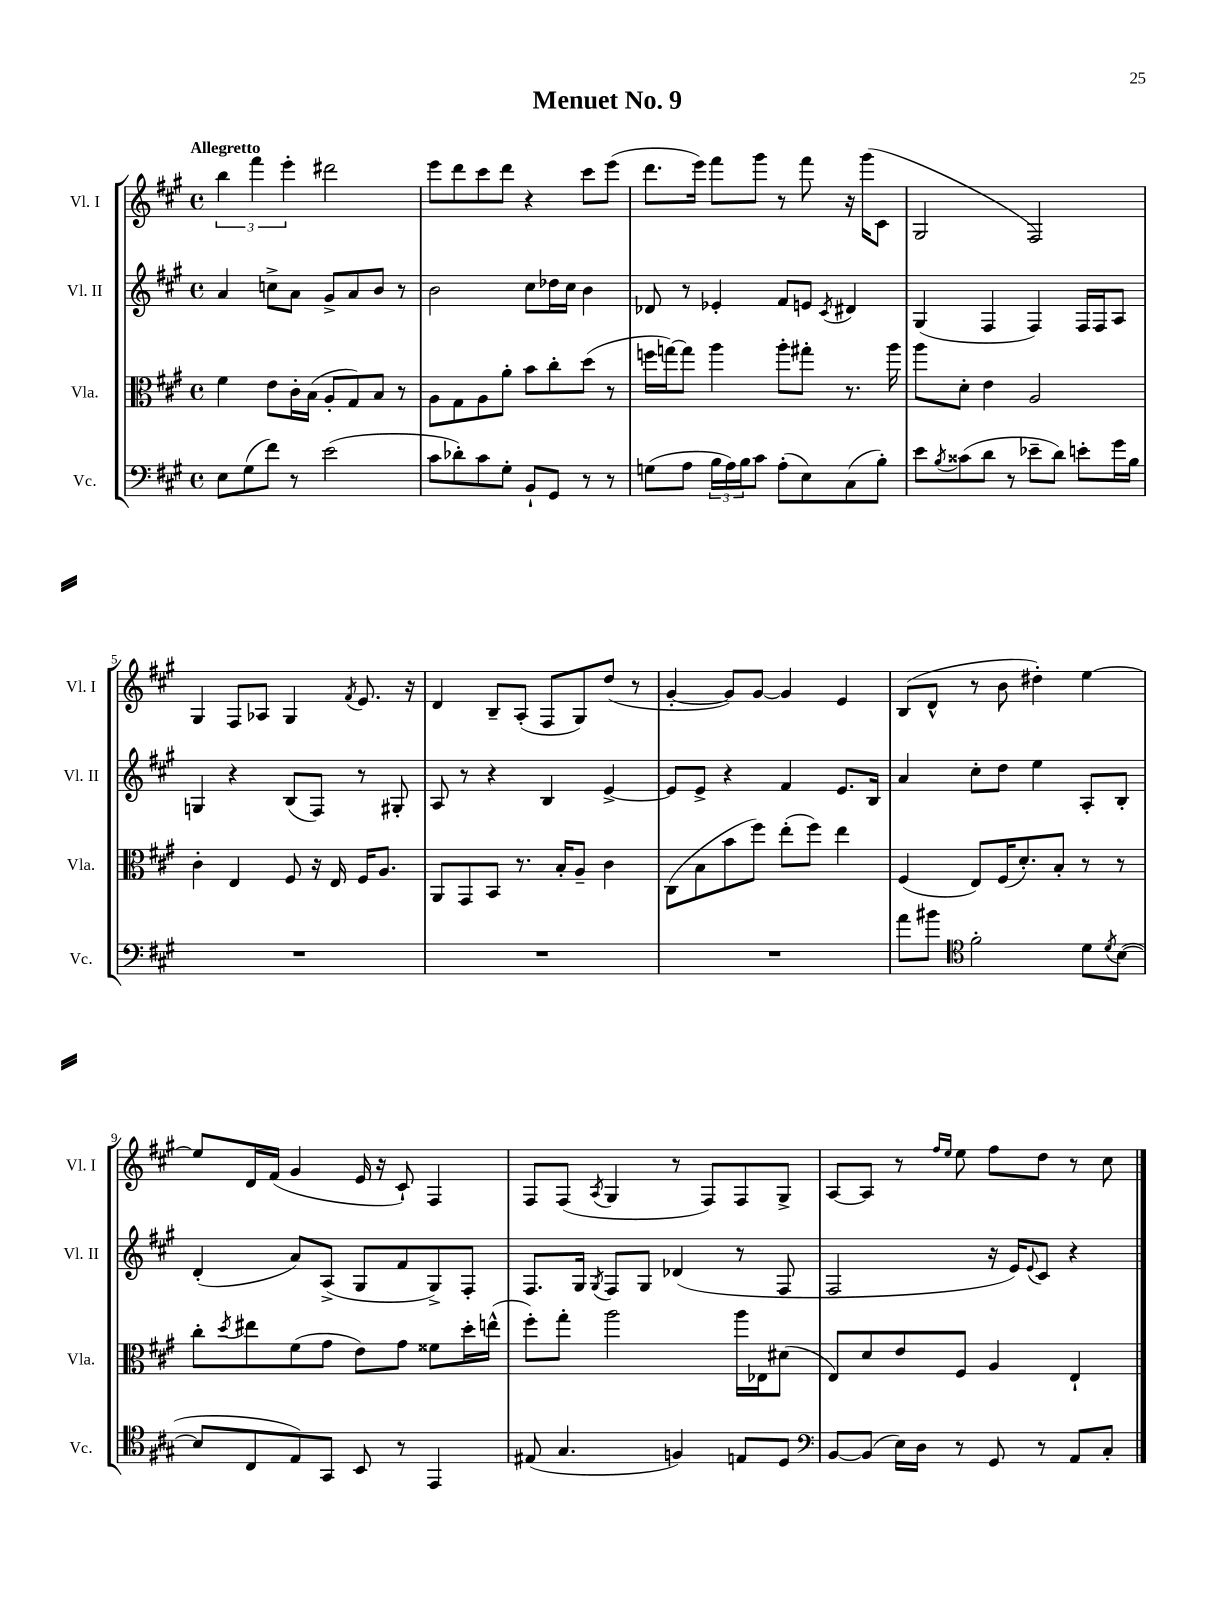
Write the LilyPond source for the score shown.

\header { title = "Menuet No. 9" }
<<
\new StaffGroup <<
\new Staff = "s0" \with { instrumentName = "Vl. I" shortInstrumentName = "Vl. I" } {
    \clef treble \key a \major \defaultTimeSignature \time 4/4 \tempo "Allegretto"
    \tuplet 3/2 { b''4 fis'''4 e'''4-. } dis'''2 |
    e'''8 d'''8 cis'''8 d'''8 r4 cis'''8 e'''8( |
    d'''8. e'''16) fis'''8 gis'''8 r8 fis'''8 r16 gis'''16( cis'8 |
    gis2 fis2) |
    gis4 fis8 aes8 gis4 \acciaccatura { fis'8 } e'8. r16 |
    d'4 b8-- a8-.( fis8 gis8) d''8( r8 |
    gis'4~-. gis'8) gis'8~ gis'4 e'4 |
    b8( d'8-^ r8 b'8 dis''4-.) e''4~ |
    e''8 d'16 fis'16( gis'4 e'16 r16 cis'8-!) fis4 |
    fis8 fis8( \acciaccatura { a8 } gis4 r8 fis8) fis8 gis8-> |
    a8~ a8 r8 \grace { fis''16 e''16 } e''8 fis''8 d''8 r8 cis''8 \bar "|." |
}
\new Staff = "s1" \with { instrumentName = "Vl. II" shortInstrumentName = "Vl. II" } {
    \clef treble \key a \major \defaultTimeSignature \time 4/4
    a'4 c''8-> a'8 gis'8-> a'8 b'8 r8 |
    b'2 cis''8 des''16 cis''16 b'4 |
    des'8 r8 ees'4-. fis'8 e'8 \acciaccatura { cis'8 } dis'4 |
    gis4( fis4 fis4) fis16 fis16 a8 |
    g4 r4 b8( fis8) r8 gis8-. |
    a8 r8 r4 b4 e'4~-> |
    e'8 e'8-> r4 fis'4 e'8. b16 |
    a'4 cis''8-. d''8 e''4 a8-. b8-. |
    d'4-.( a'8) a8->( gis8 fis'8 gis8->) fis8-. |
    fis8. gis16 \acciaccatura { gis8 } fis8 gis8 des'4( r8 fis8 |
    fis2 r16 e'16) \appoggiatura { e'8 } cis'8 r4 \bar "|." |
}
\new Staff = "s2" \with { instrumentName = "Vla." shortInstrumentName = "Vla." } {
    \clef alto \key a \major \defaultTimeSignature \time 4/4
    fis'4 e'8 cis'16-. b16( a8-. gis8) b8 r8 |
    a8 gis8 a8 a'8-. b'8 cis''8-. d''8( r8 |
    f''16 g''16~) g''8 a''4 a''8-. gis''8-. r8. a''16 |
    a''8 d'8-. e'4 a2 |
    cis'4-. e4 fis8 r16 e16 fis16 a8. |
    a,8 gis,8 b,8 r8. b16-. a8-- cis'4 |
    cis8( b8 b'8 fis''8) e''8-.( fis''8) e''4 |
    fis4( e8) fis16( d'8.-.) b8-. r8 r8 |
    cis''8-. \acciaccatura { d''8 } eis''8 fis'8( gis'8 e'8) gis'8 fisis'8 d''16-. e''16-^( |
    fis''8-.) gis''8-. a''2 a''16 ees16 dis'8( |
    e8) d'8 e'8 fis8 a4 e4-! \bar "|." |
}
\new Staff = "s3" \with { instrumentName = "Vc." shortInstrumentName = "Vc." } {
    \clef bass \key a \major \defaultTimeSignature \time 4/4
    e8 gis8( fis'8) r8 e'2( |
    cis'8 des'8-.) cis'8 gis8-. b,8-! gis,8 r8 r8 |
    g8( a8 \tuplet 3/2 { b16 a16) b16 } cis'8 a8-.( e8) cis8( b8-.) |
    e'8 \acciaccatura { b8 } cisis'8( d'8 r8 ees'8-- d'8) e'8-. gis'16 b16 |
    R1 |
    R1 |
    R1 |
    a'8 bis'8 \clef tenor fis'2-. d'8 \acciaccatura { d'8 } b8~( |
    b8 cis8 e8) gis,8 b,8 r8 e,4 |
    eis8( gis4. f4) e8 d8 |
    \clef bass b,8~ b,8( e16) d16 r8 gis,8 r8 a,8 cis8-. \bar "|." |
}
>>
>>
